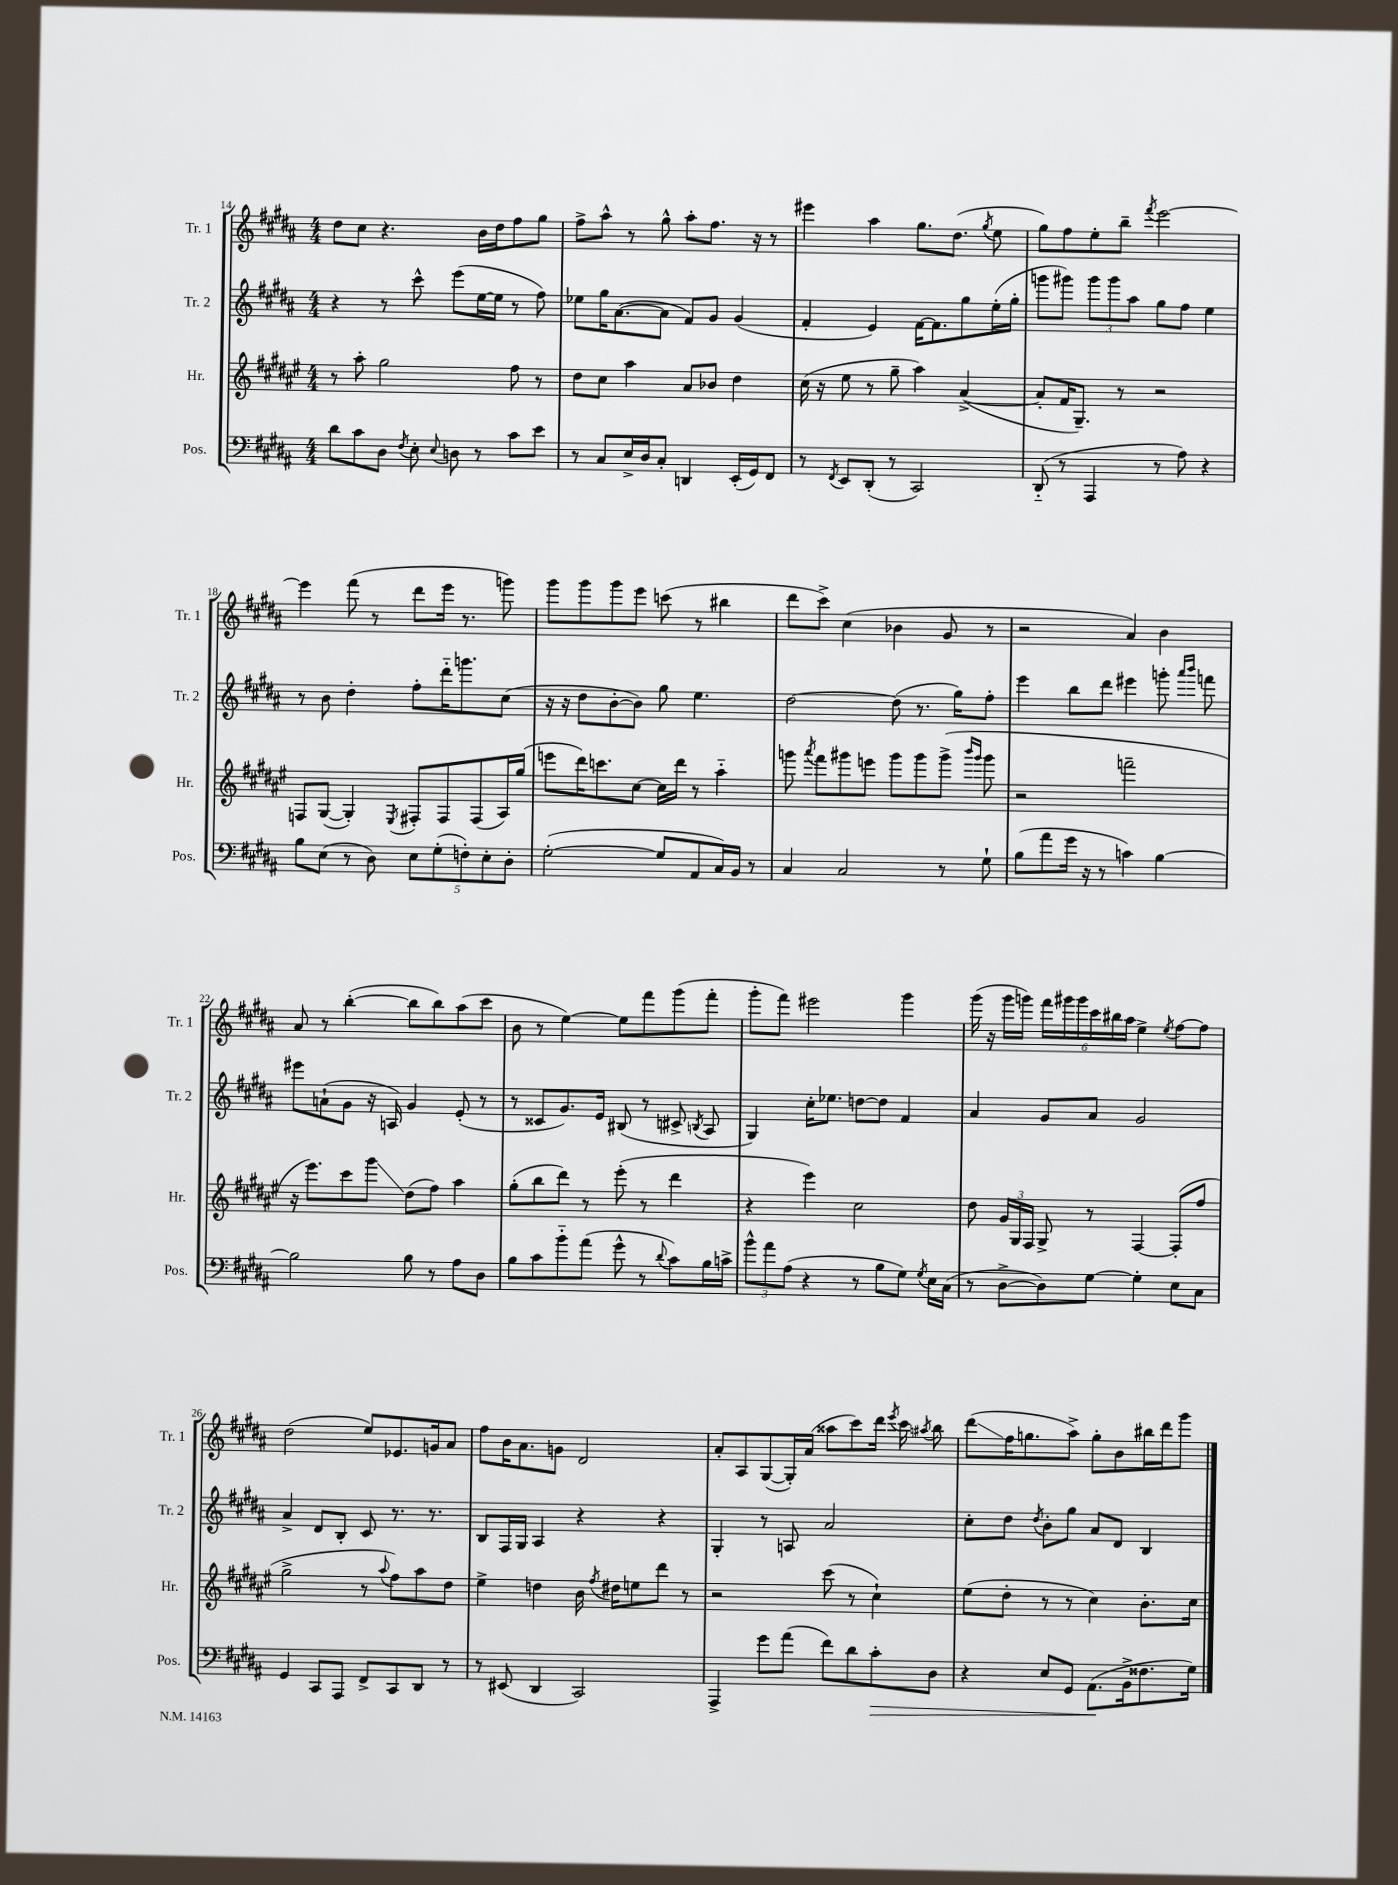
<<
\new StaffGroup <<
\new Staff = "s0" \with { instrumentName = "Tr. 1" shortInstrumentName = "Tr. 1" } {
    \clef treble \key b \major \numericTimeSignature \time 4/4
    \autoBeamOff dis''8[ cis''8] r4. b'16[ dis''16 fis''8 gis''8] |
    fis''8[-> ais''8]-^ r8 gis''8-^ ais''8[-. fis''8.] r16 r8 |
    eis'''4 ais''4 gis''8.[ dis''8.]( \acciaccatura { gis''8 } e''8 |
    gis''8[) fis''8 e''8-. b''8]-- \acciaccatura { fis'''8 } e'''2~ |
    e'''4 fis'''8( r8 dis'''8[ e'''16] r8. g'''8) |
    gis'''8[ gis'''8 gis'''8 e'''8] c'''8( r8 bis''4 |
    dis'''8[ cis'''8]->) cis''4( bes'4 gis'8 r8 |
    r2 ais'4) b'4 |
    ais'8 r8 b''4~-.( b''8[ b''8) ais''8( cis'''8] |
    b'8 r8 e''4~) e''8[ fis'''8 gis'''8( fis'''8]-. |
    gis'''8[-. fis'''8]) eis'''2 gis'''4 |
    gis'''16( r16 gis'''16[ g'''16]) \tuplet 6/4 { fis'''16[ gis'''16 gis'''16 cis'''16 bis''16 ais''16] } e''4-> \acciaccatura { e''8 } fis''8[~ fis''8] |
    dis''2( e''8[) ees'8. g'16 ais'8] |
    fis''8[ b'16 ais'8. g'8] dis'2 |
    ais'8[-. ais8 gis8~( gis16-.) ais'16]( aisis''8[ cis'''8) dis'''16] \acciaccatura { e'''8 } cis'''16 \acciaccatura { ais''8 } b''8 |
    dis'''8[\glissando( fis''16 g''8. ais''8]->) g''8[-. b'8 bis''16 dis'''16 gis'''8] \bar "|." |
}
\new Staff = "s1" \with { instrumentName = "Tr. 2" shortInstrumentName = "Tr. 2" } {
    \clef treble \key b \major \numericTimeSignature \time 4/4
    \autoBeamOff r4 r8 cis'''8-^ e'''8[( e''16~ e''16] r8 fis''8) |
    ees''8[ gis''16 ais'8.~( ais'8] fis'8[) gis'8] gis'4( |
    fis'4-. e'4) fis'16[~ fis'8. gis''8 e''16-.( gis''16]-. |
    g'''8[ gis'''8]) \tuplet 3/2 { gis'''8[ gis'''8 ais''8] } gis''8[ fis''8] e''4 |
    r8 b'8 dis''4-. fis''8[-. dis'''16-_ g'''8. cis''8]( |
    r16 r16 dis''8[ b'8~-. b'8]) gis''8 e''4. |
    dis''2~ dis''8( r8. gis''16[) fis''8]-. |
    e'''4 b''8[ dis'''8] eis'''4 g'''8-. \grace { ais'''16[ b'''16] } f'''8 |
    eis'''8[ a'8-!( gis'8] r16 a16) gis'4 e'8-.( r8 |
    r8 cisis'8[ gis'8.) e'16] bis8( r8 cis'8-> \acciaccatura { b8 } ais8 |
    gis4) cis''16[-. ees''8.] d''8[~ d''8] fis'4 |
    ais'4 gis'8[ ais'8] gis'2 |
    ais'4-> dis'8[ b8]-. cis'8 r8. r8. |
    b8[ fis16 gis16] ais4 r4 r4 |
    gis4-. r8 a8 ais'2 |
    cis''8[-. dis''8] \acciaccatura { dis''8 } b'8[-. gis''8] ais'8[ dis'8] b4 \bar "|." |
}
\new Staff = "s2" \with { instrumentName = "Hr." shortInstrumentName = "Hr." } {
    \clef treble \key fis \major \numericTimeSignature \time 4/4
    \autoBeamOff r8 ais''8-. gis''2 fis''8 r8 |
    dis''8[ cis''8] ais''4 ais'8[ bes'8] dis''4 |
    cis''16( r16 eis''8 r8 gis''8-- ais''4) ais'4~->( |
    ais'8[-. fis'16 gis8.]--) r8 r2 |
    f8[ gis8]~( gis4-.) \acciaccatura { eis8 } fis8[-. fis8 fis8( ais16) gis''16]( |
    e'''8[ dis'''16) c'''8. cis''8]~ cis''16[ dis'''16] r8 ais''4-_ |
    g'''8 \acciaccatura { ais'''8 } fis'''8[ gis'''8 e'''8] gis'''8[ gis'''8 gis'''8]->( \grace { b'''16[ gis'''16] } gis'''8 |
    r2 f'''2-- |
    r16 eis'''8.[) cis'''8 gis'''8]\glissando dis''8[( fis''8]) ais''4 |
    gis''8[-.( b''8 dis'''8]) r8 eis'''8-.( r8 dis'''4 |
    r4 eis'''4) cis''2 |
    dis''8 \tuplet 3/2 { gis'16[ gis16 fis16] } gis8-> r8 fis4~ fis8[-.( fis''8] |
    gis''2-> r8 \appoggiatura { ais''8 } fis''8[) ais''8 dis''8] |
    eis''4-> d''4 b'16 \acciaccatura { fis''8 } dis''16[ e''8 dis'''8] r8 |
    r2 cis'''8( r8 cis''4-!) |
    eis''8[( dis''8]-. r8 r8 cis''4) b'8.[-. cis''16] \bar "|." |
}
\new Staff = "s3" \with { instrumentName = "Pos." shortInstrumentName = "Pos." } {
    \clef bass \key b \major \numericTimeSignature \time 4/4
    \autoBeamOff dis'8[ cis'8 dis8] \acciaccatura { fis8 } e8-. \appoggiatura { e8 } d8 r8 cis'8[ e'8] |
    r8 cis8[ e16-> dis16 cis8]-. d,4 e,16[-.( gis,16) fis,8] |
    r8 \acciaccatura { fis,8 } e,8[ dis,8]-.( r8 cis,2) |
    dis,8-_( r8 ais,,4 r8 ais8) r4 |
    b8[ e8]( r8 dis8) \tuplet 5/4 { e8[ gis8-.( f8-.) e8-. dis8]-. } |
    gis2~-.( gis8[ ais,8 cis16) b,16] r8 |
    cis4 cis2 r8 gis8-! |
    b8[( ais'8 gis'16] r16 r8 c'4) b4~ |
    b2 b8 r8 ais8[ dis8] |
    b8[ cis'8 b'8-_ ais'8]( gis'8-^ r8 \appoggiatura { dis'8 } cis'8[) b16 c'16]-> |
    \tuplet 3/2 { b'8[-^ ais'8 ais8]( } r4 r8 b8[ gis8]) \acciaccatura { gis8 } e16[ cis16]( |
    r8 dis8[~-> dis8) gis8]~ gis4-. e8[ cis8] |
    gis,4 cis,8[ ais,,8] fis,8[-> cis,8 dis,8] r8 |
    r8 eis,8( dis,4 cis,2) |
    ais,,4-> gis'8[ ais'8]( fis'8[) dis'8 cis'8-.\> dis8] |
    r4 e8[ gis,8] ais,8.[\!( b,16-> fisis8. gis16]) \bar "|." |
}
>>
>>
\layout { \context { \Score currentBarNumber = #14 } }
